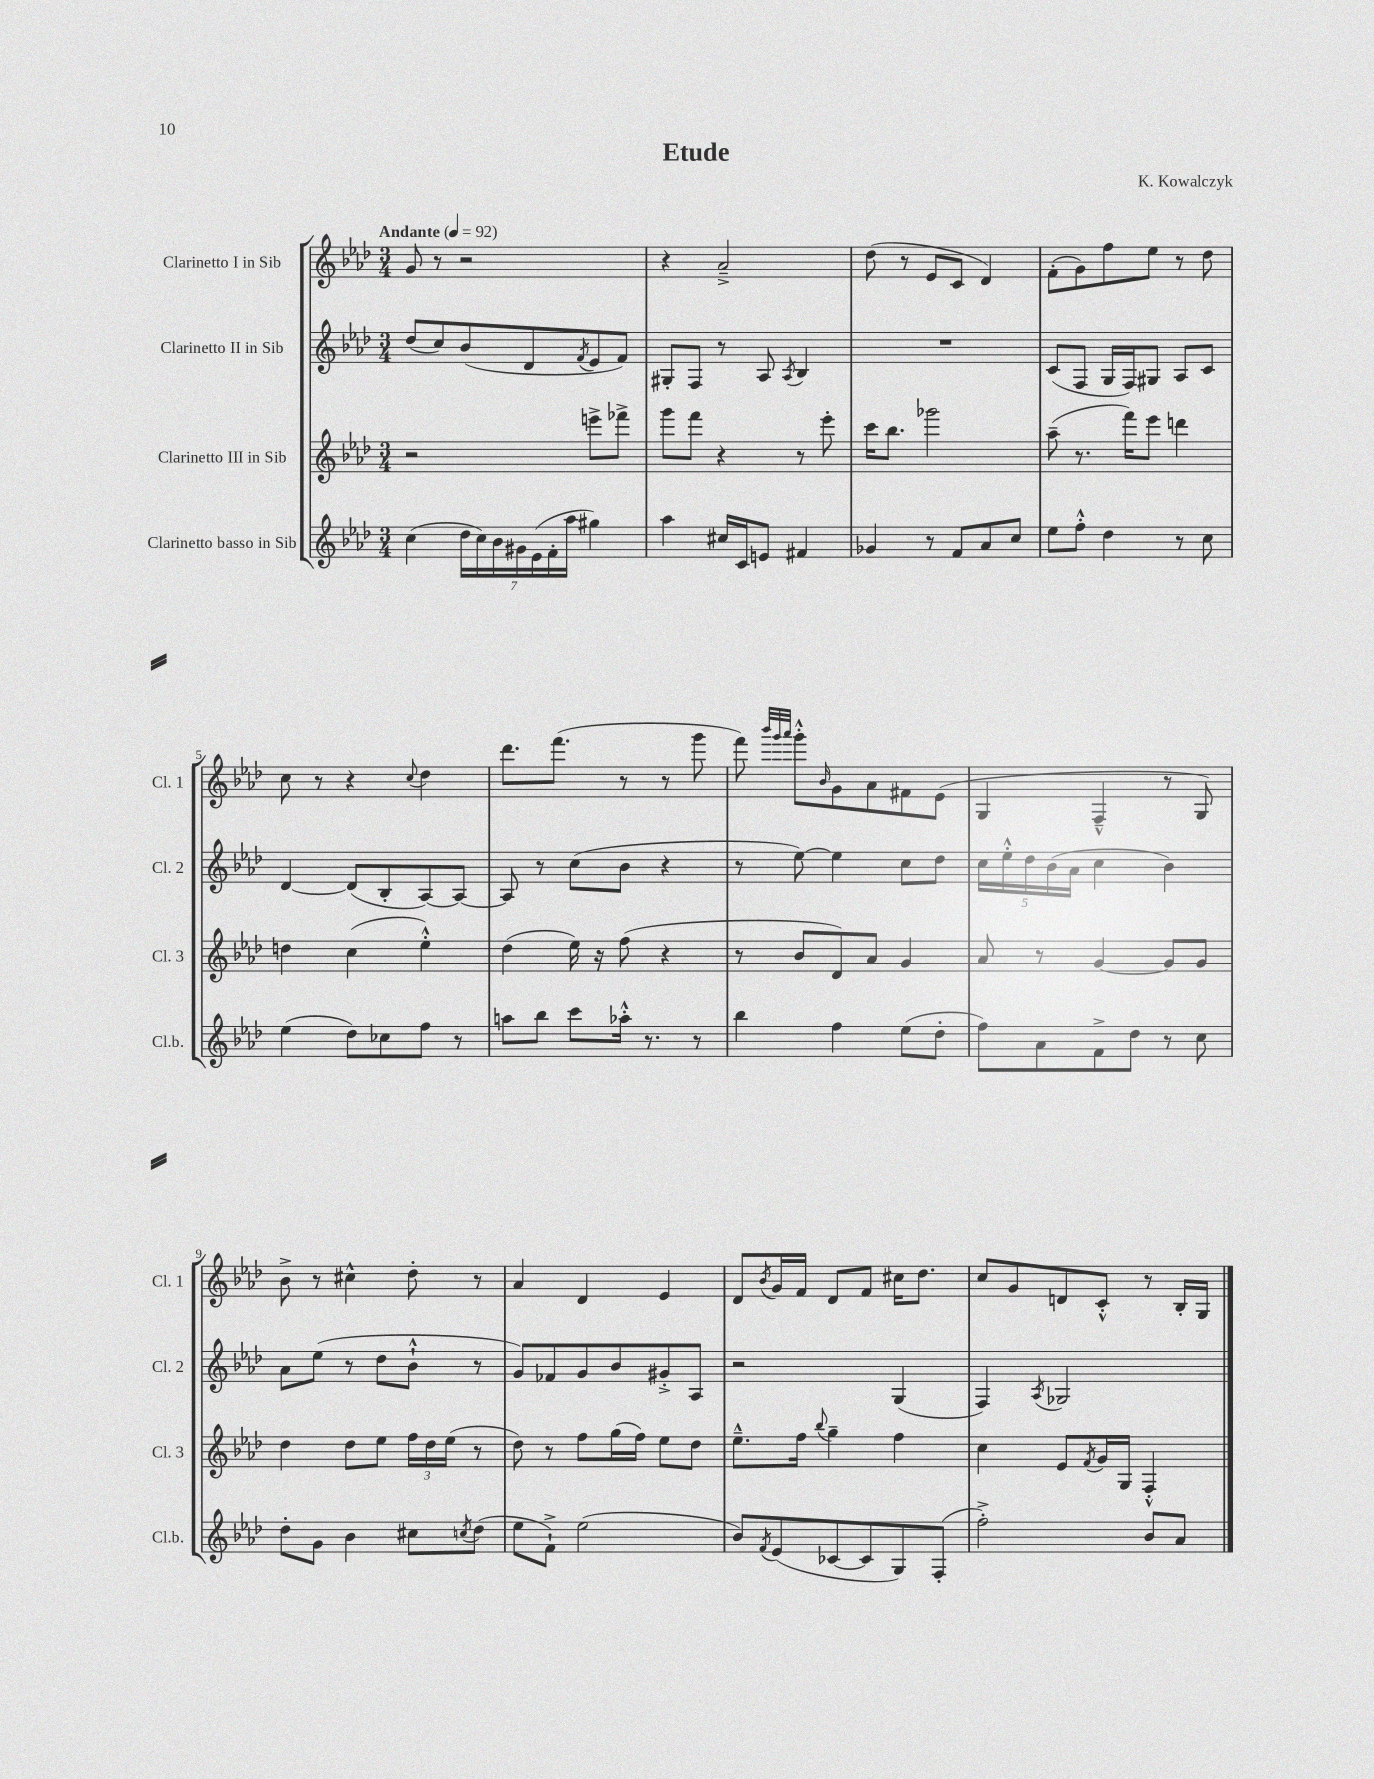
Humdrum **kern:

**kern	**kern	**kern	**kern
*staff4	*staff3	*staff2	*staff1
*clefG2	*clefG2	*clefG2	*clefG2
*k[b-e-a-d-]	*k[b-e-a-d-]	*k[b-e-a-d-]	*k[b-e-a-d-]
*M3/4	*M3/4	*M3/4	*M3/4
*MM92	*MM92	*MM92	*MM92
(4cc	2r	(8dd-	8g
.	.	8cc)	8r
28dd-	.	(8b-	2r
28cc)	.	.	.
28b-	.	.	.
28g#	.	.	.
.	.	8d-	.
(28e-	.	.	.
28f'	.	.	.
28aa-	.	.	.
.	.	8qf	.
4gg#)	8eee^	8e-	.
.	8fff-^	8f)	.
=	=	=	=
4aa-	8ggg	8G#'	4r
.	8fff	8F	.
16cc#	4r	8r	2a-~^
16c	.	.	.
8e	.	8A-	.
.	.	8qA-	.
4f#	8r	4B-	.
.	8eee-'	.	.
=	=	=	=
4g-	16ccc	2.r	(8dd-
.	8.bb-	.	.
.	.	.	8r
8r	2ggg-	.	8e-
8f	.	.	8c
8a-	.	.	4d-)
8cc	.	.	.
=	=	=	=
8ee-	(8aa-~	(8c	(8f'
8ff'^^	8.r	8F	8g)
4dd-	.	16G	8ff
.	16fff)	16F)	.
.	8eee-	8G#	8ee-
8r	4ddd	8A-	8r
8cc	.	8c	8dd-
=	=	=	=
(4ee-	4dd	[4d-	8cc
.	.	.	8r
8dd-)	(4cc	(8d-]	4r
8cc-	.	8B-'	.
.	.	.	8qqcc
8ff	4ee-'^^)	[8A-)	4dd-
8r	.	8A-_	.
=	=	=	=
8aa	(4dd-	8A-]	8.ddd-
8bb-	.	8r	.
.	.	.	(8.fff
8ccc	16ee-)	(8cc	.
.	16r	.	.
16aa-'^^	(8ff	8b-	8r
8.r	.	.	.
.	4r	4r	8r
8r	.	.	8ggg
=	=	=	=
4bb-	8r	8r	8fff)
.	.	.	32qqbbb-
.	.	.	32qqggg
.	.	.	32qqaaa-
.	8b-	[8ee-)	8ggg'^^
.	.	.	16qqb-
4ff	8d-)	4ee-]	8g
.	8a-	.	8a-
(8ee-	4g	8cc	8f#
8dd-'	.	8dd-	(8e-
=	=	=	=
8ff)	8a-	20cc	4G
.	.	20ee-'^^	.
.	.	20dd-	.
8a-	8r	.	.
.	.	(20b-	.
.	.	20a-	.
8f^	[4g	4cc	4F~^^
8dd-	.	.	.
8r	8g]	4b-)	8r
8cc	8g	.	8G)
=	=	=	=
8dd-'	4dd-	8a-	8b-^
8g	.	(8ee-	8r
4b-	8dd-	8r	4cc#^^
.	8ee-	8dd-	.
8cc#	24ff	8b-`^^	8dd-'
.	24dd-	.	.
.	(24ee-	.	.
8qcc	.	.	.
(8dd-	8r	8r	8r
=	=	=	=
8ee-	8dd-)	8g)	4a-
8f`^)	8r	8f-	.
(2ee-	8ff	8g	4d-
.	(16gg	8b-	.
.	16ff)	.	.
.	8ee-	8g#'^	4e-
.	8dd-	8A-	.
=	=	=	=
8b-)	8.ee-~^^	2r	8d-
8qf	.	.	8qb-
(8e-	.	.	16g
.	16ff	.	16f
.	8qqbb-	.	.
[8c-	4gg~	.	8d-
8c-]	.	.	8f
8G)	4ff	(4G	16cc#
.	.	.	8.dd-
(8F'	.	.	.
=	=	=	=
2ff'^)	4cc	4F)	8cc
.	.	.	8g
.	.	8qA-	.
.	8e-	2G-	8d
.	8qf	.	.
.	16g	.	8c'^^
.	16G	.	.
8b-	4F'^^	.	8r
8a-	.	.	16B-'
.	.	.	16G
==	==	==	==
*-	*-	*-	*-
